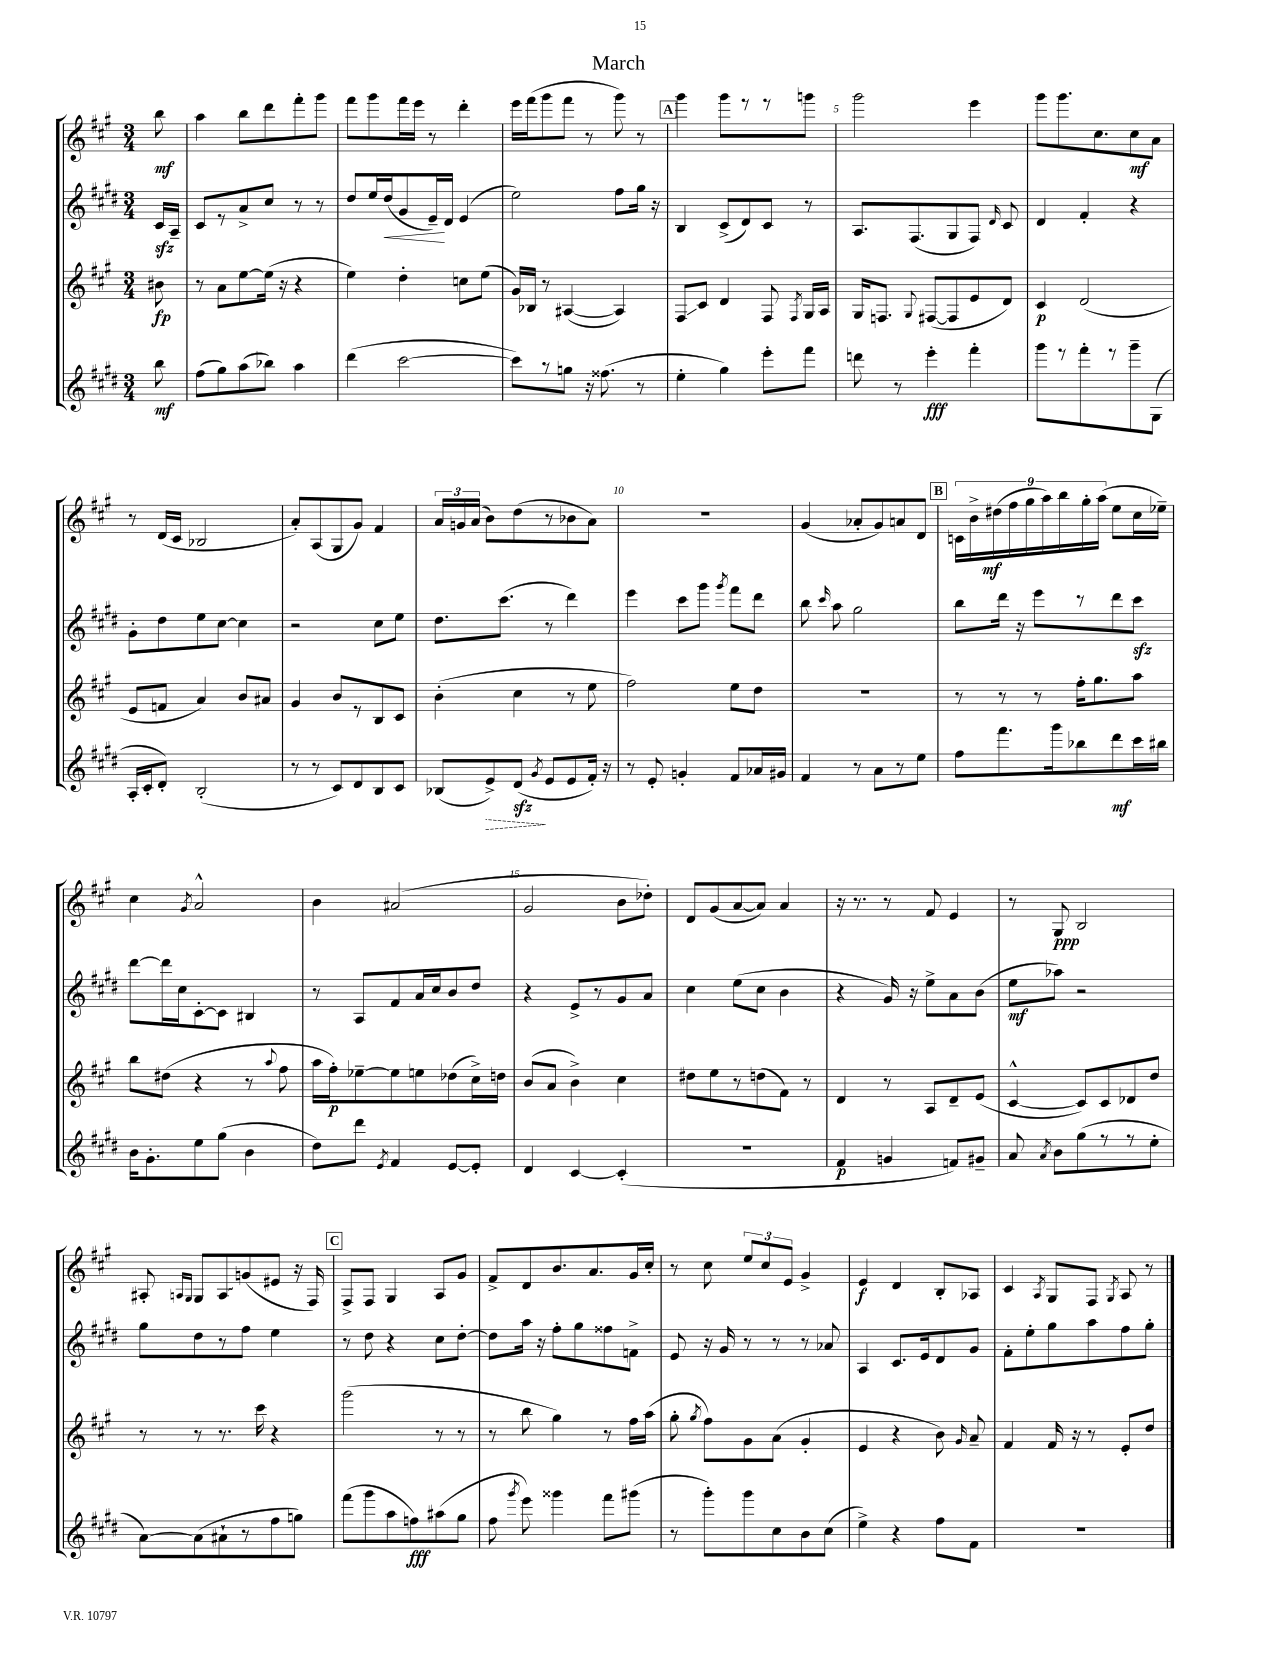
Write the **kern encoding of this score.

**kern	**kern	**kern	**kern
*staff4	*staff3	*staff2	*staff1
*clefG2	*clefG2	*clefG2	*clefG2
*k[f#c#g#d#]	*k[f#c#g#]	*k[f#c#g#d#]	*k[f#c#g#]
*M3/4	*M3/4	*M3/4	*M3/4
8bb	8b#	16c#	8bb
.	.	16A~	.
=	=	=	=
(8ff#	8r	8c#	4aa
8gg#)	8a	8r	.
(8aa	[8ee	8a^	8bb
8bb-)	(16ee]	8cc#	8ddd
.	16r	.	.
4aa	4r	8r	8fff#'
.	.	8r	8ggg#
=	=	=	=
(4ddd#	4ee)	8dd#	8fff#
.	.	16ee	8ggg#
.	.	(16dd#	.
[2ccc#	4dd'	8g#	16fff#
.	.	.	16eee
.	.	16e~)	8r
.	.	16d#	.
.	8cc	(4e	4ddd'
.	(8ee	.	.
=	=	=	=
8ccc#])	16g#)	2ee)	16eee
.	16B-	.	(16fff#
8r	8r	.	8ggg#
8gg	([4A#	.	8fff#
16r	.	.	8r
(8.ff##	.	.	.
.	4A#])	8ff#	8ggg#)
8r	.	16gg#	8r
.	.	16r	.
=	=	=	=
4ee'	8F#	4B	4ggg#
.	8c#	.	.
4gg#)	4d	(8c#^	8ggg#
.	.	8d#)	8r
8eee'	8F#	8c#	8r
.	8qF#	.	.
8fff#	16G#	8r	8ggg
.	16A	.	.
=	=	=	=
8ddd	16G#	8.A	2ggg#
.	8.F	.	.
8r	.	.	.
.	.	(8.F#	.
.	8qqG#	.	.
4eee'	([8F#	.	.
.	8F#]	8G#	.
4fff#'	8e	8F#)	4eee
.	.	16qqd#	.
.	8d)	8c#	.
=	=	=	=
8ggg#	4c#	4d#	8ggg#
8r	.	.	8.ggg#
8fff#'	(2d	4f#'	.
.	.	.	8.cc#
8r	.	.	.
8ggg#~	.	4r	8cc#
(8G#	.	.	8a
=	=	=	=
16A'	8e	8g#'	8r
16c#'	.	.	.
8d#')	8f	8dd#	(16d
.	.	.	16c#
(2B'	4a)	8ee	2B-
.	.	[8cc#	.
.	8b	4cc#]	.
.	8a#	.	.
=	=	=	=
8r	4g#	2r	8a')
8r	.	.	(8A
8c#)	8b	.	8G#
8d#	8r	.	8g#)
8B	8B	8cc#	4f#
8c#	8c#	8ee	.
=	=	=	=
(8B-	(4b'	8.dd#	24a
.	.	.	24g
.	.	.	(24a
8e^)	.	.	8b)
.	.	(8.ccc#	.
(8d#	4cc#	.	(8dd
8qg#	.	.	.
8e	.	8r	8r
8e	8r	4ddd#)	8b-
16f#')	8ee	.	8a)
16r	.	.	.
=	=	=	=
8r	2ff#)	4eee	2.r
8e'	.	.	.
4g'	.	8ccc#	.
.	.	8ggg#	.
.	.	8qggg#	.
8f#	8ee	8fff#	.
16a-	8dd	8ddd#	.
16g#	.	.	.
=	=	=	=
4f#	2.r	8bb	(4g#
.	.	16qqccc#	.
.	.	8aa	.
8r	.	2gg#	8a-'
8a	.	.	8g#)
8r	.	.	8a
8ee	.	.	8d
=	=	=	=
8ff#	8r	8bb	18c
.	.	.	18b^
.	.	.	(18dd#
8.fff#	8r	16ddd#	.
.	.	.	18ff#
.	.	16r	.
.	.	.	18gg#
.	8r	8eee	.
.	.	.	18aa)
16ggg#	.	.	.
.	.	.	18bb
8bb-	16ff#'	8r	.
.	.	.	18gg#'
.	8.gg#	.	.
.	.	.	(18aa
8ddd#	.	8ddd#	8ee
16ccc#	8aa	8ccc#	16cc#
16bb#	.	.	16ee-~)
=	=	=	=
16b	8bb	[8ddd#	4cc#
8.g#'	.	.	.
.	(8dd#	16ddd#]	.
.	.	16cc#	.
.	.	.	8qg#
8ee	4r	[8c#'	2a^^
(8gg#	.	8c#]	.
4b	8r	4B#	.
.	8qqaa	.	.
.	8ff#	.	.
=	=	=	=
8dd#)	16aa	8r	4b
.	16ff#')	.	.
8ddd#	[8ee-~	8A	.
8qe	.	.	.
4f#	8ee-]	8f#	(2a#
.	8ee	16a	.
.	.	16cc#	.
[8e	(8dd-	8b	.
8e']	16cc#^)	8dd#	.
.	16dd	.	.
=	=	=	=
4d#	(8b	4r	2g#
.	8a	.	.
[4c#	4b^)	8e^	.
.	.	8r	.
(4c#']	4cc#	8g#	8b
.	.	8a	8dd-')
=	=	=	=
2.r	8dd#	4cc#	8d
.	8ee	.	(8g#
.	8r	(8ee	[8a
.	(8dd	8cc#	8a])
.	8f#)	4b	4a
.	8r	.	.
=	=	=	=
4f#	4d	4r	16r
.	.	.	8.r
4g	8r	16g#)	8r
.	.	16r	.
.	8A	8ee^	8f#
8f)	8d~	8a	4e
8g#~	(8e	(8b	.
=	=	=	=
8a	[4c#^^	8ee	8r
8qa	.	.	.
8b	.	8aa-)	8G#
(8gg#	8c#])	2r	2B
8r	8c#	.	.
8r	8d-	.	.
8ee'	8dd	.	.
=	=	=	=
[8a)	8r	8gg#	8A#'
.	.	.	16qqA
.	.	.	16qqG#
(8a]	8r	8dd#	8G#
8a#`	8.r	8r	8A
8r	.	8ff#	(8g
.	16ccc#	.	.
8ff#	4r	4ee	8e#
8gg)	.	.	16r
.	.	.	16F#)
=	=	=	=
(8fff#	(2ggg#	8r	8F#^
8ggg#	.	8dd#	8F#
8aa	.	4r	4G#
8ff)	.	.	.
(8aa#	8r	8cc#	8A
8gg#	8r	[8dd#'	8g#
=	=	=	=
8ff#	8r	8dd#]	8f#^
8qggg#	.	.	.
8eee)	8bb	16aa	8d
.	.	16r	.
4ggg##	4gg#)	8ff#'	8.b
.	.	8gg#	.
.	.	.	8.a
8fff#	8r	8ff##	.
(8ggg#	16ff#	8f^	16g#
.	(16aa	.	16cc#'
=	=	=	=
8r	8gg#'	8e	8r
.	8qgg#	.	.
8ggg#')	8ff#)	16r	8cc#
.	.	16g#	.
8ggg#	8g#	8r	12ee
.	.	.	12cc#
8cc#	(8a	8r	.
.	.	.	12e
8b	4g#'	8r	4g#^
(8cc#	.	8a-	.
=	=	=	=
4ee^)	4e	4A	4e
4r	4r	8.c#	4d
.	.	16e	.
8ff#	8b)	8d#	8B'
.	16qqg#	.	.
8f#	8a~	8g#	8A-
=	=	=	=
2.r	4f#	8f#'	4c#
.	.	8ee'	.
.	.	.	8qA
.	16f#	8gg#	8G#
.	16r	.	.
.	8r	8aa	8F#
.	.	.	8qG#
.	8e'	8ff#	8A
.	8dd	8gg#'	8r
==	==	==	==
*-	*-	*-	*-
